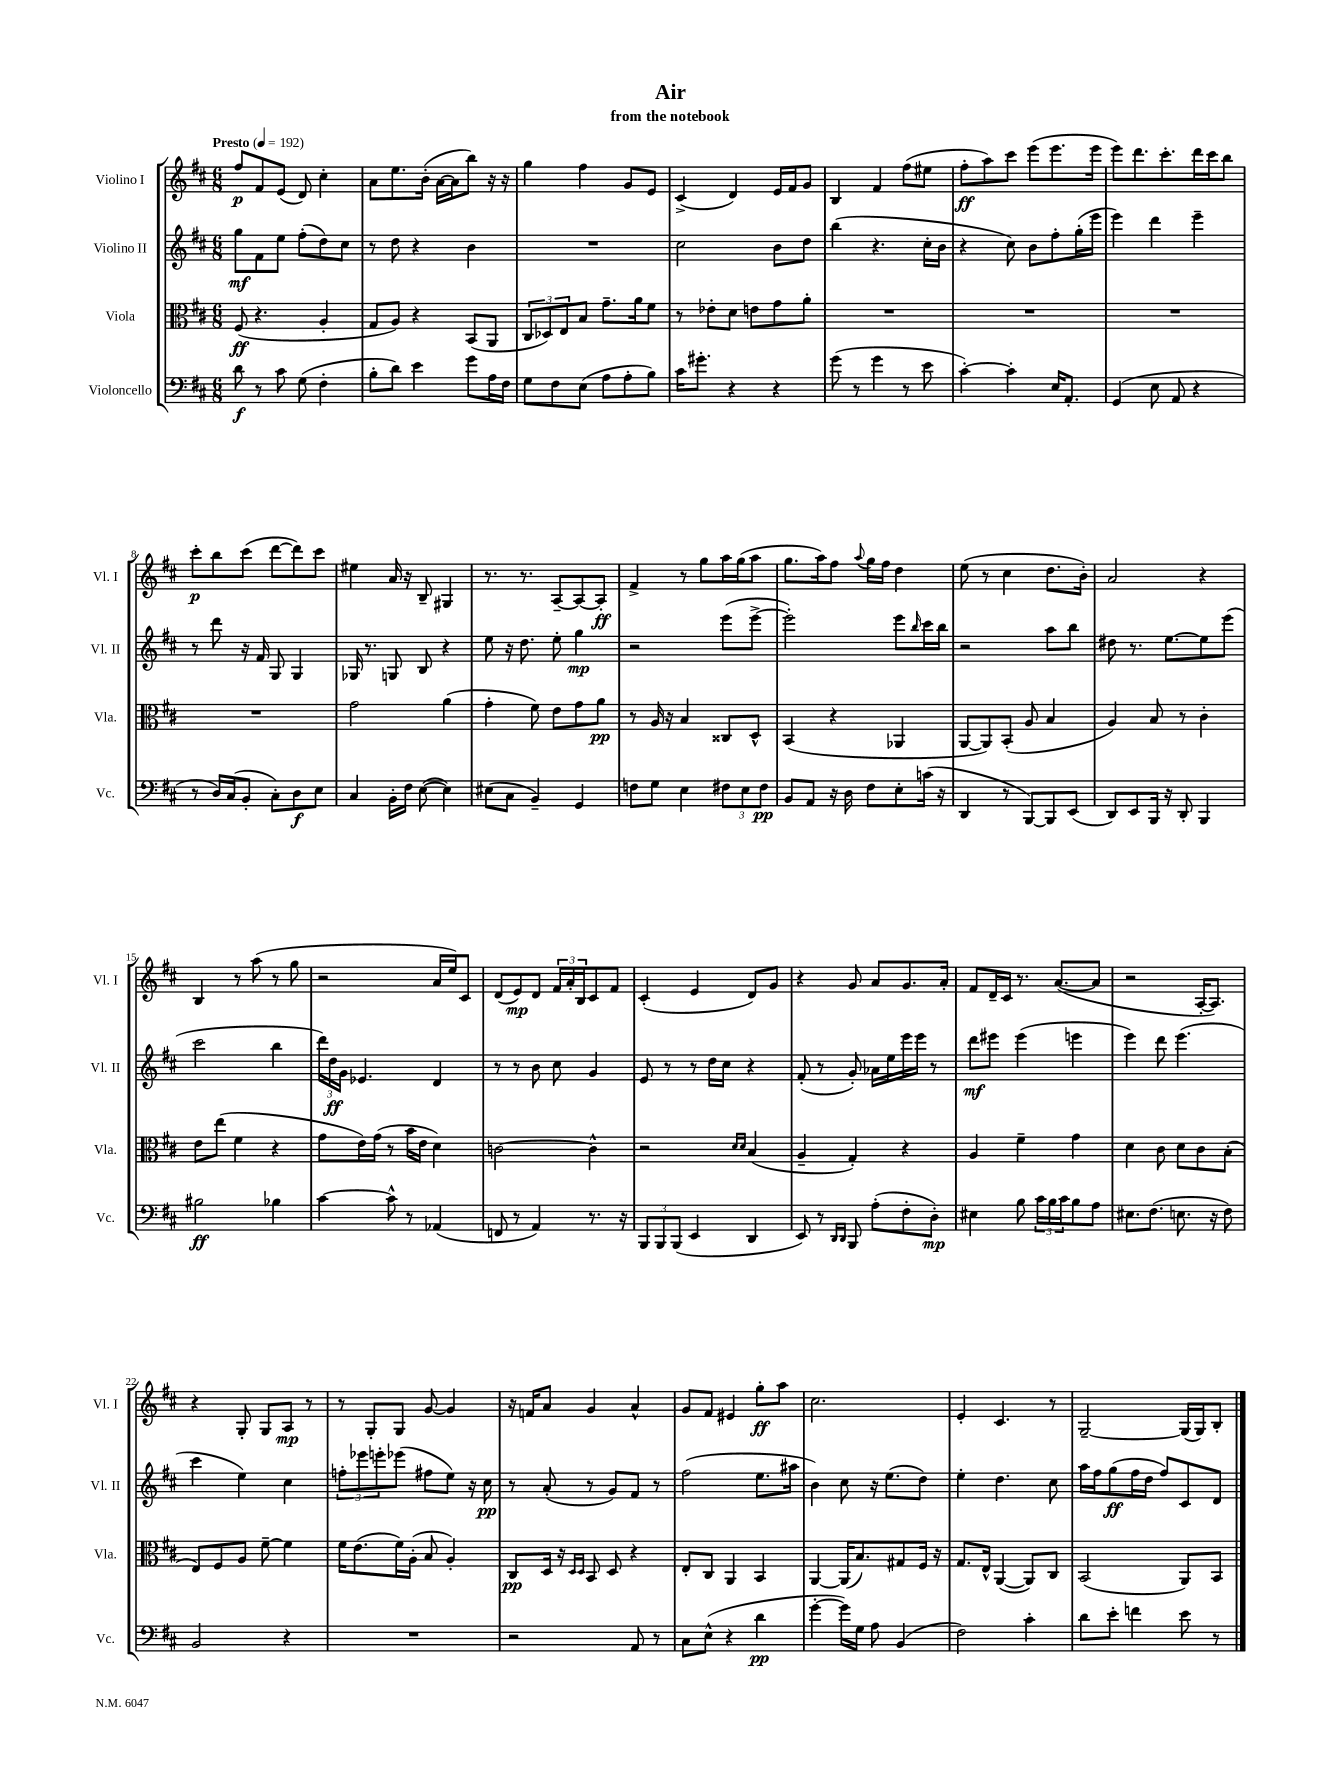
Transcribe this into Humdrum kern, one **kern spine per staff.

**kern	**dynam	**kern	**dynam	**kern	**dynam	**kern	**dynam
*part4	*part4	*part3	*part3	*part2	*part2	*part1	*part1
*staff4	*staff4	*staff3	*staff3	*staff2	*staff2	*staff1	*staff1
*I"Violoncello	*	*I"Viola	*	*I"Violino II	*	*I"Violino I	*
*I'Vc.	*	*I'Vla.	*	*I'Vl. II	*	*I'Vl. I	*
*clefF4	*	*clefC3	*	*clefG2	*	*clefG2	*
*k[f#c#]	*	*k[f#c#]	*	*k[f#c#]	*	*k[f#c#]	*
*M6/8	*	*M6/8	*	*M6/8	*	*M6/8	*
*MM192	*	*MM192	*	*MM192	*	*MM192	*
=1	=1	=1	=1	=1	=1	=1	=1
!	!	!	!	!	!	!LO:TX:a:B:t=Presto	!
8d\	f	(8F#/	ff	8gg\L	mf	8ff#/L	p
8r	.	4.r	.	8f#\	.	8f#/	.
8c#\	.	.	.	8ee\J	.	(8e/J	.
(8G\	.	.	.	(8ff#'\L	.	8d/)	.
4F#'\	.	4A'/	.	8dd\)	.	4cc#'\	.
.	.	.	.	8cc#\J	.	.	.
=2	=2	=2	=2	=2	=2	=2	=2
8B'\L	.	8G/L	.	8r	.	8a\L	.
8d\J)	.	8A/J)	.	8dd\	.	8.ee\	.
4e\	.	4r	.	4r	.	.	.
.	.	.	.	.	.	(16b'\Jk	.
.	.	.	.	.	.	[16a\LL	.
.	.	.	.	.	.	16a\J]	.
8g\L	.	(8BB/L	.	4b\	.	8bb\J)	.
16A\L	.	8AA/J	.	.	.	16r	.
16F#\JJ	.	.	.	.	.	16r	.
=3	=3	=3	=3	=3	=3	=3	=3
8G\L	.	12C#/L	.	2.r	.	4gg\	.
.	.	12D-X/)	.	.	.	.	.
8F#\	.	.	.	.	.	.	.
.	.	12E/	.	.	.	.	.
(8E\J	.	8B/J	.	.	.	4ff#\	.
8A\L	.	8.g~\L	.	.	.	.	.
8A'\	.	.	.	.	.	8g/L	.
.	.	16a\k	.	.	.	.	.
8B\J)	.	8f#\J	.	.	.	8e/J	.
=4	=4	=4	=4	=4	=4	=4	=4
16c#\KL	.	8r	.	2cc#\	.	(4c#^/	.
8.g#X'\J	.	.	.	.	.	.	.
.	.	8e-X'\L	.	.	.	.	.
4r	.	8d\J	.	.	.	4d/)	.
.	.	8en\L	.	.	.	.	.
4r	.	8g\	.	8b\L	.	16e/LL	.
.	.	.	.	.	.	16f#/J	.
.	.	8a'\J	.	8dd\J	.	8g/J	.
=5	=5	=5	=5	=5	=5	=5	=5
(8g\	.	2.r	.	(4bb\	.	4B/	.
8r	.	.	.	.	.	.	.
4g\	.	.	.	4.r	.	4f#/	.
8r	.	.	.	.	.	(8ff#\L	.
8e\	.	.	.	16cc#'\LL	.	8ee#X\J	.
.	.	.	.	16b\JJ	.	.	.
=6	=6	=6	=6	=6	=6	=6	=6
[4c#'\)	.	2.r	.	4r	.	8ff#'\L	ff
.	.	.	.	.	.	8aa\)	.
4c#'\]	.	.	.	8cc#\)	.	8ccc#\J	.
.	.	.	.	8b\L	.	(8eee\L	.
16E/KL	.	.	.	8ff#'\	.	8.eee\	.
8.AA'/J	.	.	.	.	.	.	.
.	.	.	.	(16gg'\L	.	.	.
.	.	.	.	16eee\JJ	.	16eee\Jk	.
=7	=7	=7	=7	=7	=7	=7	=7
(4GG/	.	2.r	.	4eee\)	.	8eee\L)	.
.	.	.	.	.	.	8.ddd\	.
8E\	.	.	.	4ddd\	.	.	.
.	.	.	.	.	.	8.ccc#'\	.
8AA/	.	.	.	.	.	.	.
4r	.	.	.	4eee~\	.	16ddd\L	.
.	.	.	.	.	.	16ccc#\J	.
.	.	.	.	.	.	8bb\J	.
!!LO:LB:g=z
=8	=8	=8	=8	=8	=8	=8	=8
8r	.	2.r	.	8r	.	8ccc#'\L	p
16D/LL)	.	.	.	8ddd\	.	8bb\	.
(16C#/J	.	.	.	.	.	.	.
8BB'/J	.	.	.	16r	.	(8ccc#\J	.
.	.	.	.	16f#/	.	.	.
8C#'\L)	.	.	.	8G/	.	[8ddd\L	.
8D\	f	.	.	4G/	.	8ddd\])	.
8E\J	.	.	.	.	.	8ccc#\J	.
=9	=9	=9	=9	=9	=9	=9	=9
4C#/	.	2g\	.	16G-X/	.	4ee#X\	.
.	.	.	.	8.r	.	.	.
16BB'\LL	.	.	.	8Gn/	.	16a/	.
16F#\JJ	.	.	.	.	.	16r	.
([8E\	.	.	.	8B/	.	8B~/	.
4E\])	.	(4a\	.	4r	.	4G#X/	.
=10	=10	=10	=10	=10	=10	=10	=10
(8E#X\L	.	4g'\	.	8ee\	.	8.r	.
8C#\J	.	.	.	16r	.	.	.
.	.	.	.	8.dd\	.	8.r	.
4BB~/)	.	8f#\)	.	.	.	.	.
.	.	8e\L	.	8ee'\	.	[8A~/L	.
4GG/	.	8g\	.	4gg\	mp	8A/_	.
.	.	8a\J	pp	.	.	8A'/J]	ff
=11	=11	=11	=11	=11	=11	=11	=11
8Fn\L	.	8r	.	2r	.	4f#^/	.
8G\J	.	16A/	.	.	.	.	.
.	.	16r	.	.	.	.	.
4E\	.	4B/	.	.	.	8r	.
.	.	.	.	.	.	8gg\L	.
12F#X\L	.	8C##X/L	.	(8eee\L	.	16aa\L	.
.	.	.	.	.	.	(16gg\J	.
12E\	.	.	.	.	.	.	.
.	.	8D^^/J	.	[8eee^\J	.	8aa\J	.
12F#\J	pp	.	.	.	.	.	.
=12	=12	=12	=12	=12	=12	=12	=12
8BB/L	.	(4BB/	.	2eee'\])	.	8.gg\L	.
8AA/J	.	.	.	.	.	.	.
.	.	.	.	.	.	16aa\k)	.
16r	.	4r	.	.	.	8ff#\J	.
16D\	.	.	.	.	.	.	.
.	.	.	.	.	.	8qqaa/	.
8F#\L	.	.	.	.	.	16gg\LL	.
.	.	.	.	.	.	16ff#\JJ	.
8E'\	.	4AA-X/	.	8eee\L	.	4dd\	.
.	.	.	.	16qqbb/	.	.	.
(16cn\Jk	.	.	.	16ccc#\L	.	.	.
16r	.	.	.	16bb\JJ	.	.	.
=13	=13	=13	=13	=13	=13	=13	=13
4DD/	.	[8AA/L	.	2r	.	(8ee\	.
.	.	8AA/])	.	.	.	8r	.
8r	.	(8BB'/J	.	.	.	4cc#\	.
[8BBB/L)	.	8A/	.	.	.	.	.
8BBB/]	.	4B/	.	8aa\L	.	8.dd\L	.
(8EE/J	.	.	.	8bb\J	.	.	.
.	.	.	.	.	.	16b'\Jk)	.
=14	=14	=14	=14	=14	=14	=14	=14
8DD/L)	.	4A/)	.	8dd#X\	.	2a/	.
8EE/	.	.	.	8.r	.	.	.
16BBB/Jk	.	8B/	.	.	.	.	.
16r	.	.	.	[8.ee\L	.	.	.
8DD'/	.	8r	.	.	.	.	.
4BBB/	.	4c#'\	.	8ee\]	.	4r	.
.	.	.	.	(8eee\J	.	.	.
!!LO:LB:g=z
=15	=15	=15	=15	=15	=15	=15	=15
2B#X\	ff	8e\L	.	2ccc#\	.	4B/	.
.	.	(8ee\J	.	.	.	.	.
.	.	4f#\	.	.	.	8r	.
.	.	.	.	.	.	(8aa\	.
4B-X\	.	4r	.	4bb\	.	8r	.
.	.	.	.	.	.	8gg\	.
=16	=16	=16	=16	=16	=16	=16	=16
[4c#\	.	8g\L	.	24ddd\LL)	.	2r	.
.	.	.	.	24dd\	ff	.	.
.	.	.	.	24g\JJ	.	.	.
.	.	16e\L)	.	4.e-X/	.	.	.
.	.	(16g\JJ	.	.	.	.	.
8c#^^\]	.	8r	.	.	.	.	.
8r	.	16b\LL	.	.	.	.	.
.	.	16e\JJ	.	.	.	.	.
(4AA-X/	.	4d\)	.	4d/	.	16a/LL	.
.	.	.	.	.	.	16ee/J)	.
.	.	.	.	.	.	8c#/J	.
=17	=17	=17	=17	=17	=17	=17	=17
8FFn/	.	[2cn\	.	8r	.	(8d/L	.
8r	.	.	.	8r	.	8e/)	mp
4AA/)	.	.	.	8b\	.	8d/J	.
.	.	.	.	8cc#\	.	24f#/LL	.
.	.	.	.	.	.	24a'/	.
.	.	.	.	.	.	24B/J	.
8.r	.	4c^^\]	.	4g/	.	8c#/	.
.	.	.	.	.	.	8f#/J	.
16r	.	.	.	.	.	.	.
=18	=18	=18	=18	=18	=18	=18	=18
12BBB/L	.	2r	.	8e/	.	(4c#'/	.
12BBB/	.	.	.	.	.	.	.
.	.	.	.	8r	.	.	.
(12BBB/J	.	.	.	.	.	.	.
4EE/	.	.	.	8r	.	4e/	.
.	.	.	.	16dd\LL	.	.	.
.	.	.	.	16cc#\JJ	.	.	.
.	.	16qqd/LL	.	.	.	.	.
.	.	16qqd/JJ	.	.	.	.	.
4DD/	.	(4B/	.	4r	.	8d/L)	.
.	.	.	.	.	.	8g/J	.
=19	=19	=19	=19	=19	=19	=19	=19
8EE/)	.	4A~/	.	(8f#'/	.	4r	.
8r	.	.	.	8r	.	.	.
16qqDD/LL	.	.	.	.	.	.	.
16qqDD/JJ	.	.	.	.	.	.	.
8BBB/	.	4G'/)	.	8g'/)	.	8g/	.
(8A'\L	.	.	.	16a-X\LL	.	8a/L	.
.	.	.	.	16ee\	.	.	.
8F#'\	.	4r	.	16eee\	.	8.g/	.
.	.	.	.	16eee\JJ	.	.	.
8D'\J)	mp	.	.	8r	.	.	.
.	.	.	.	.	.	16a'/Jk	.
=20	=20	=20	=20	=20	=20	=20	=20
4E#X\	.	4A/	.	8ddd\L	mf	8f#/L	.
.	.	.	.	8eee#X\J	.	16d~/L	.
.	.	.	.	.	.	16c#/JJ	.
8B\	.	4f#~\	.	(4eee#\	.	8.r	.
24c#\LL	.	.	.	.	.	.	.
24B\	.	.	.	.	.	.	.
.	.	.	.	.	.	([8.a/L	.
24c#\J	.	.	.	.	.	.	.
8B\	.	4g\	.	4eeen\	.	.	.
8A\J	.	.	.	.	.	8a/J]	.
=21	=21	=21	=21	=21	=21	=21	=21
8.E#X\L	.	4d\	.	4eee\)	.	2r	.
(8.F#\J	.	.	.	.	.	.	.
.	.	8c#\	.	8ddd\	.	.	.
8.En\	.	8d\L	.	(4.eee\	.	.	.
.	.	8c#\	.	.	.	[16A'/KL	.
16r	.	.	.	.	.	8.A/J])	.
8F#\)	.	(8B'\J	.	.	.	.	.
!!LO:LB:g=z
=22	=22	=22	=22	=22	=22	=22	=22
2BB/	.	8E/L)	.	4ccc#\	.	4r	.
.	.	8F#/	.	.	.	.	.
.	.	8A/J	.	4ee\)	.	8G'/	.
.	.	[8f#~\	.	.	.	8G/L	.
4r	.	4f#\]	.	4cc#\	.	8A/J	mp
.	.	.	.	.	.	8r	.
=23	=23	=23	=23	=23	=23	=23	=23
2.r	.	16f#\KL	.	12ffn'\L	.	8r	.
.	.	(8.e\	.	.	.	.	.
.	.	.	.	12eee-X\	.	.	.
.	.	.	.	.	.	8G'/L	.
.	.	.	.	12eeen'\	.	.	.
.	.	16f#\L)	.	(8eee-X\J	.	8G/J	.
.	.	(16A'\JJ	.	.	.	.	.
.	.	8B/	.	8ff#X\L	.	[8g/	.
.	.	4A'/)	.	8ee\J)	.	4g/]	.
.	.	.	.	16r	.	.	.
.	.	.	.	16cc#\	pp	.	.
=24	=24	=24	=24	=24	=24	=24	=24
2r	.	8C#/L	pp	8r	.	16r	.
.	.	.	.	.	.	16fn/KL	.
.	.	16D/Jk	.	(8a'/	.	8a/J	.
.	.	16r	.	.	.	.	.
.	.	16qqD/LL	.	.	.	.	.
.	.	16qqD/JJ	.	.	.	.	.
.	.	8BB/	.	8r	.	4g/	.
.	.	8D/	.	8g/L)	.	.	.
8AA/	.	4r	.	8f#/J	.	4a^^/	.
8r	.	.	.	8r	.	.	.
=25	=25	=25	=25	=25	=25	=25	=25
8C#\L	.	8E'/L	.	(2ff#\	.	8g/L	.
(8E^^\J	.	8C#/J	.	.	.	8f#/J	.
4r	.	4AA/	.	.	.	4e#X/	.
4d\	pp	4BB/	.	8.ee\L	.	8gg'\L	ff
.	.	.	.	.	.	8aa\J	.
.	.	.	.	16aa#X\Jk	.	.	.
=26	=26	=26	=26	=26	=26	=26	=26
[4g'\	.	[4AA/	.	4b\)	.	2.cc#\	.
16g\LL])	.	(16AA/KL]	.	8cc#\	.	.	.
16G\JJ	.	8.B/)	.	.	.	.	.
8A\	.	.	.	16r	.	.	.
.	.	.	.	(8.ee\L	.	.	.
(4BB/	.	8G#X/	.	.	.	.	.
.	.	16F#/Jk	.	8dd\J)	.	.	.
.	.	16r	.	.	.	.	.
=27	=27	=27	=27	=27	=27	=27	=27
2F#\)	.	8.G/L	.	4ee'\	.	4e'/	.
.	.	16E^^/Jk	.	.	.	.	.
.	.	([4AA/	.	4.dd\	.	4.c#/	.
4c#'\	.	8AA/L])	.	.	.	.	.
.	.	8C#/J	.	8cc#\	.	8r	.
=28	=28	=28	=28	=28	=28	=28	=28
8d\L	.	(2BB/	.	16aa\LL	.	[2G~/	.
.	.	.	.	16ff#\J	.	.	.
8e'\J	.	.	.	(8gg\	ff	.	.
4fn\	.	.	.	16ff#\L	.	.	.
.	.	.	.	16dd\JJ	.	.	.
.	.	.	.	8ff#/L)	.	.	.
8e\	.	8AA/L)	.	8c#/	.	(16G/LL]	.
.	.	.	.	.	.	16G/J)	.
8r	.	8BB/J	.	8d/J	.	8B'/J	.
==	==	==	==	==	==	==	==
*-	*-	*-	*-	*-	*-	*-	*-
